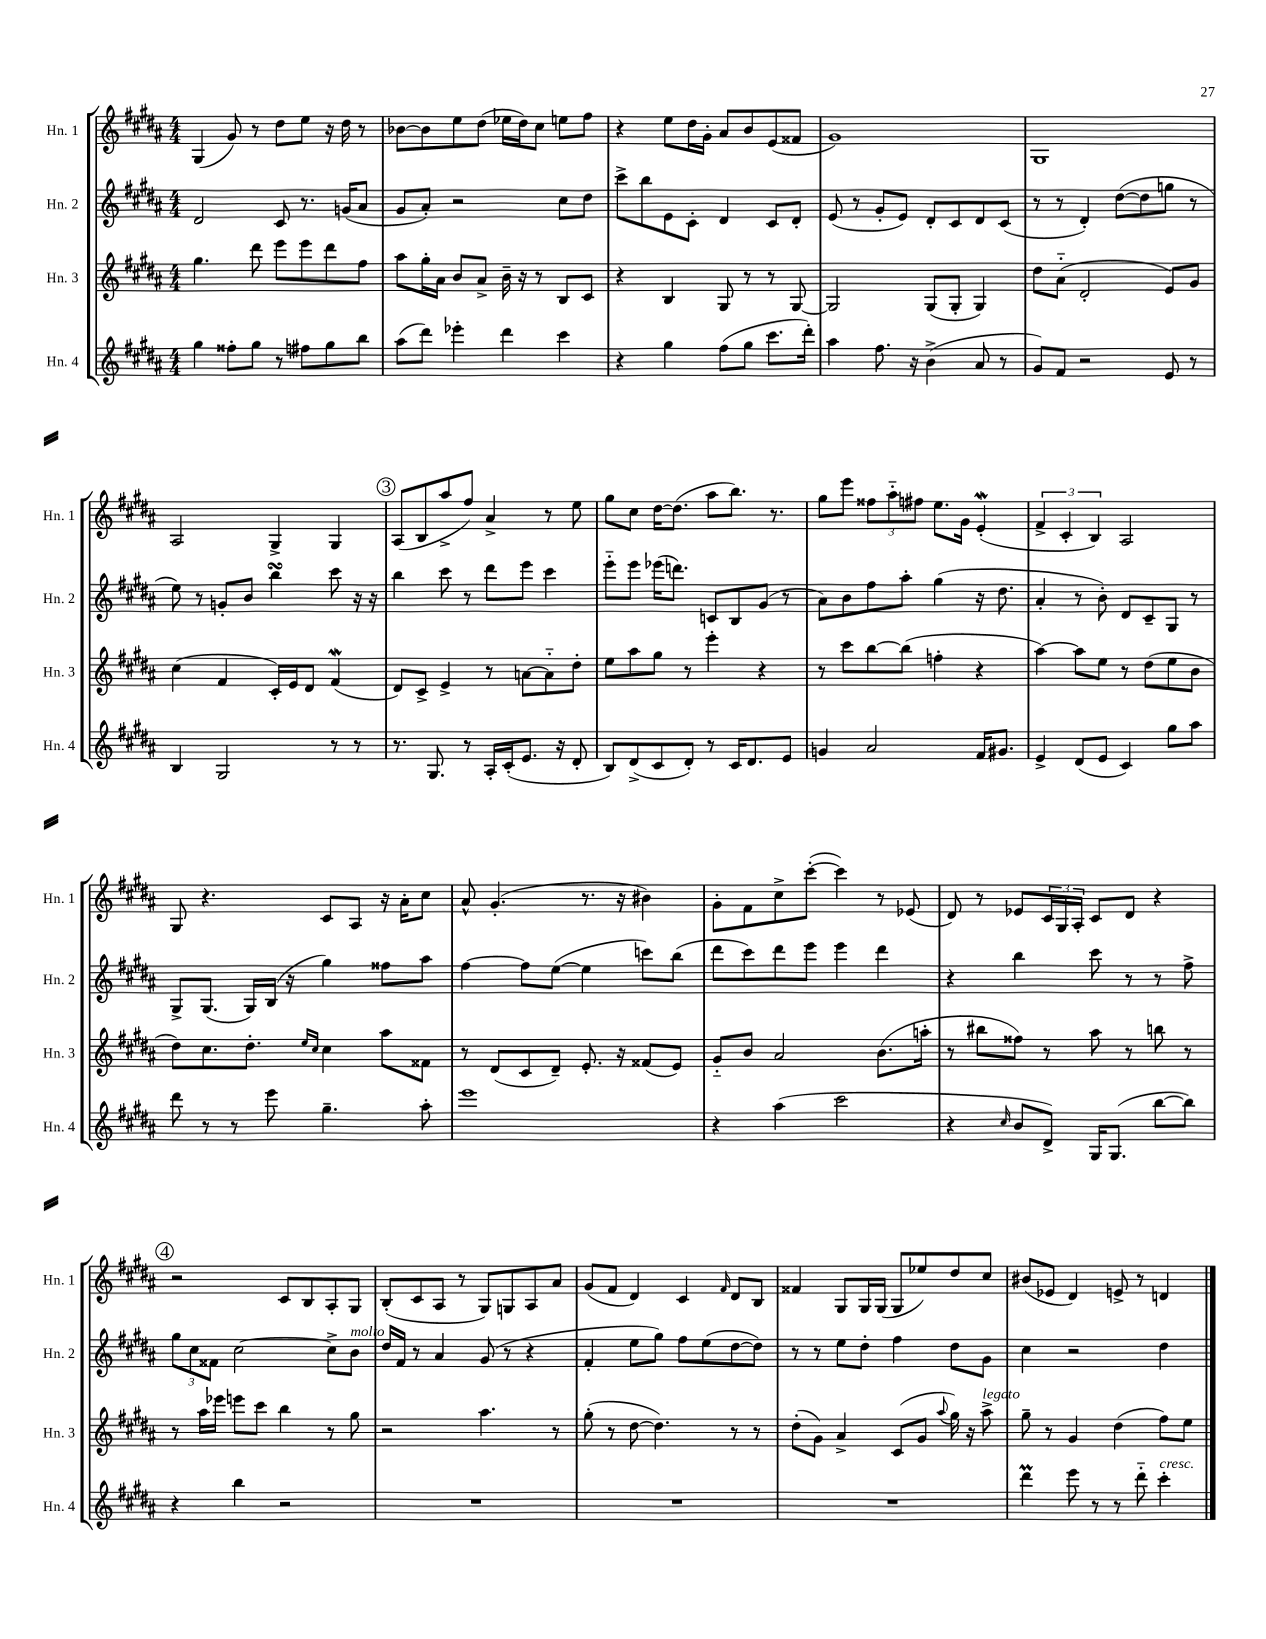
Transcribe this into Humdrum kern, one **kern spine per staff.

**kern	**kern	**kern	**kern
*part4	*part3	*part2	*part1
*staff4	*staff3	*staff2	*staff1
*I"Hn. 4	*I"Hn. 3	*I"Hn. 2	*I"Hn. 1
*I'Hn. 4	*I'Hn. 3	*I'Hn. 2	*I'Hn. 1
*clefG2	*clefG2	*clefG2	*clefG2
*k[f#c#g#d#a#]	*k[f#c#g#d#a#]	*k[f#c#g#d#a#]	*k[f#c#g#d#a#]
*M4/4	*M4/4	*M4/4	*M4/4
=18	=18	=18	=18
4gg#\	4.gg#\	2d#/	(4G#/
8ff##X'\L	.	.	8g#/)
8gg#\J	8ddd#\	.	8r
8r	8eee\L	8c#/	8dd#\L
8ff#X\L	8eee\	8.r	8ee\J
8gg#\	8ddd#\	.	16r
.	.	(16gn/KL	16dd#\
8bb\J	8ff#\J	8a#/J	8r
=19	=19	=19	=19
(8aa#\L	8aa#\L	8g#/L	[8b-X\L
8ddd#\J)	16gg#'\L	8a#'/J)	8b-\]
.	16a#\JJ	.	.
4eee-X'\	8b/L	2r	8ee\
.	8a#^/J	.	(8dd#\J
4ddd#\	16b~\	.	16ee-X\LL
.	16r	.	16dd#\J)
.	8r	.	8cc#\J
4ccc#\	8B/L	8cc#\L	8een\L
.	8c#/J	8dd#\J	8ff#\J
=20	=20	=20	=20
4r	4r	8ccc#^\L	4r
.	.	8bb\	.
4gg#\	4B/	8e\	8ee\L
.	.	8c#'\J	16dd#\L
.	.	.	16g#'\JJ
(8ff#\L	8G#/	4d#/	8a#/L
8gg#\J	8r	.	8b/
8.ccc#\L	8r	8c#/L	(8e/
.	[8G#/	8d#'/J	8f##X/J
16ddd#'\Jk)	.	.	.
=21	=21	=21	=21
4aa#\	2G#/]	(8e/	1g#)
.	.	8r	.
8.ff#\	.	8g#'/L	.
.	.	8e/J)	.
16r	.	.	.
(4b^\	(8G#/L	8d#'/L	.
.	8G#'/J	8c#/	.
8a#/	4G#/)	8d#/	.
8r	.	(8c#/J	.
=22	=22	=22	=22
8g#/L)	8dd#\L	8r	1G#
8f#/J	(8a#\J	8r	.
2r	2d#'/	4d#'/)	.
.	.	([8dd#\L	.
.	.	8dd#\]	.
8e/	8e/L)	8ggn\J	.
8r	8g#/J	8r	.
!!LO:LB:g=z
=23	=23	=23	=23
4B/	(4cc#\	8ee\)	2A#/
.	.	8r	.
2G#/	4f#/	8gn'/L	.
.	.	8b/J	.
.	16c#'/LL)	4bbsSSs\	4G#^/
.	16e/J	.	.
.	8d#/J	.	.
8r	(4f#W/	8ccc#\	4G#/
8r	.	16r	.
.	.	16r	.
!!LO:REH:place=s1:t=3
=24	=24	=24	=24
8.r	8d#/L)	4bb\	(8A#/L
.	8c#^/J	.	8B/
8.G#/	.	.	.
.	4e^/	8ccc#\	8aa#^/
8r	.	8r	8ff#/J)
16A#'/LL	8r	8ddd#\L	4a#^/
(16c#'/J	.	.	.
8.e/J	[8an\L	8eee\J	.
.	8a\]	4ccc#\	8r
16r	.	.	.
8d#'/	8dd#'\J	.	8ee\
=25	=25	=25	=25
8B/L)	8ee\L	8eee\L	8gg#\L
(8d#^/	8aa#\	8eee\J	8cc#\J
8c#/	8gg#\J	(16eee-X\KL	[16dd#\KL
.	.	8.dddn\J)	(8.dd#\J]
8d#'/J)	8r	.	.
8r	4eee'\	8cn/L	8aa#\L
16c#/KL	.	8B/	8.bb\J)
8.d#/	.	.	.
.	4r	(8g#/J	.
.	.	.	8.r
8e/J	.	8r	.
=26	=26	=26	=26
4gn/	8r	8a#\L)	8gg#\L
.	8ccc#\L	8b\	8eee\J
2a#/	[8bb\	8ff#\	12ff##X\L
.	.	.	12aa#\
.	(8bb\J]	8aa#'\J	.
.	.	.	12ff#X\J
.	4ffn'\	(4gg#\	8.ee\L
.	.	.	16g#\Jk
16f#/KL	4r	16r	(4ew'/
8.g#X/J	.	8.dd#\	.
=27	=27	=27	=27
4e^/	[4aa#\)	4a#'/	6f#^/
.	.	.	6c#'/
(8d#/L	8aa#\L]	8r	.
.	.	.	6B/)
8e/J	8ee\J	8b'\)	.
4c#/)	8r	8d#/L	2A#/
.	(8dd#\L	8c#~/	.
8gg#\L	8ee\	8G#/J	.
8aa#\J	8b\J	8r	.
!!LO:LB:g=z
=28	=28	=28	=28
8ddd#\	8dd#\L)	8G#^/L	8G#/
8r	8.cc#\	(8.G#/J	4.r
8r	.	.	.
.	8.dd#'\J	16G#/LL)	.
8eee\	.	(16B/JJ	.
.	.	16r	.
.	16qqee/LL	.	.
.	16qqcc#/JJ	.	.
4.gg#~\	4cc#\	4gg#\)	8c#/L
.	.	.	8A#/J
.	8aa#\L	8ff##X\L	16r
.	.	.	16a#'\KL
8aa#'\	8f##X\J	8aa#\J	8cc#\J
=29	=29	=29	=29
1eee	8r	[4ff#\	8a#^^/
.	(8d#/L	.	(4.g#'/
.	8c#/	8ff#\L]	.
.	8d#~/J)	([8ee\J	.
.	8.e'/	4ee\]	8.r
.	16r	.	16r
.	(8f##X/L	8cccn\L)	4b#X\)
.	8e/J)	(8bb\J	.
=30	=30	=30	=30
4r	8g#/L	8ddd#\L	8g#'\L
.	8b/J	8ccc#\)	8f#\
(4aa#\	2a#/	8ddd#\	8cc#^\
.	.	8eee\J	([8ccc#'\J
2ccc#\	.	4eee\	4ccc#\])
.	(8.b\L	4ddd#\	8r
.	.	.	(8e-X/
.	16aan'\Jk	.	.
=31	=31	=31	=31
4r	8r	4r	8d#/)
.	8bb#X\L	.	8r
16qqcc#/	.	.	.
8b/L	8ff##X\J)	4bb\	8e-X/L
8d#^/J)	8r	.	24c#/L
.	.	.	24G#/
.	.	.	24A#'/JJ
16G#/KL	8aa#\	8ccc#\	8c#/L
(8.G#/J	.	.	.
.	8r	8r	8d#/J
[8bb\L	8bbn\	8r	4r
8bb\J])	8r	8ff#^\	.
!!LO:LB:g=z
!!LO:REH:place=s1:t=4
=32	=32	=32	=32
4r	8r	12gg#\L	2r
.	.	12cc#\	.
.	16aa#\LL	.	.
.	.	12f##X\J	.
.	16eee-X\JJ	.	.
4bb\	8eeen\L	[2cc#\	.
.	8ccc#\J	.	.
2r	4bb\	.	8c#/L
.	.	.	8B/
.	8r	8cc#^\L]	8A#'/
!	!	!LO:TX:a:i:t=molto	!
.	8gg#\	8b\J	8G#/J
=33	=33	=33	=33
1r	2r	16dd#/LL	(8B'/L
.	.	16f#/JJ	.
.	.	8r	8c#/
.	.	4a#/	8A#/J
.	.	.	8r
.	4.aa#\	(8g#/	8G#/L)
.	.	8r	8Gn/
.	.	4r	8A#/
.	8r	.	8a#/J
=34	=34	=34	=34
1r	(8gg#'\	4f#'/	(8g#/L
.	8r	.	8f#/J
.	[8dd#\	8ee\L	4d#/)
.	4.dd#\])	8gg#\J)	.
.	.	8ff#\L	4c#/
.	.	(8ee\	.
.	.	.	16qqf#/
.	8r	[8dd#\	8d#/L
.	8r	8dd#\J])	8B/J
=35	=35	=35	=35
1r	(8dd#'\L	8r	4f##X/
.	8g#\J)	8r	.
.	4a#^/	8ee\L	8G#/L
.	.	8dd#'\J	16G#/L
.	.	.	(16G#/JJ
.	(8c#/L	4ff#\	8G#/L
.	8g#/J	.	8ee-X/)
.	8qqaa#/	.	.
.	16gg#\)	8dd#\L	8dd#/
.	16r	.	.
!	!LO:TX:a:i:t=legato	!	!
.	8aa#^\	8g#\J	8cc#/J
=36	=36	=36	=36
4ddd#m\	8gg#~\	4cc#\	(8b#X/L
.	8r	.	8e-X/J
8eee\	4g#/	2r	4d#/)
8r	.	.	.
8r	(4dd#\	.	8en^/
8ddd#\	.	.	8r
!LO:TX:a:i:t=cresc.	!	!	!
4ccc#'\	8ff#\L)	4dd#\	4dn/
.	8ee\J	.	.
==	==	==	==
*-	*-	*-	*-
